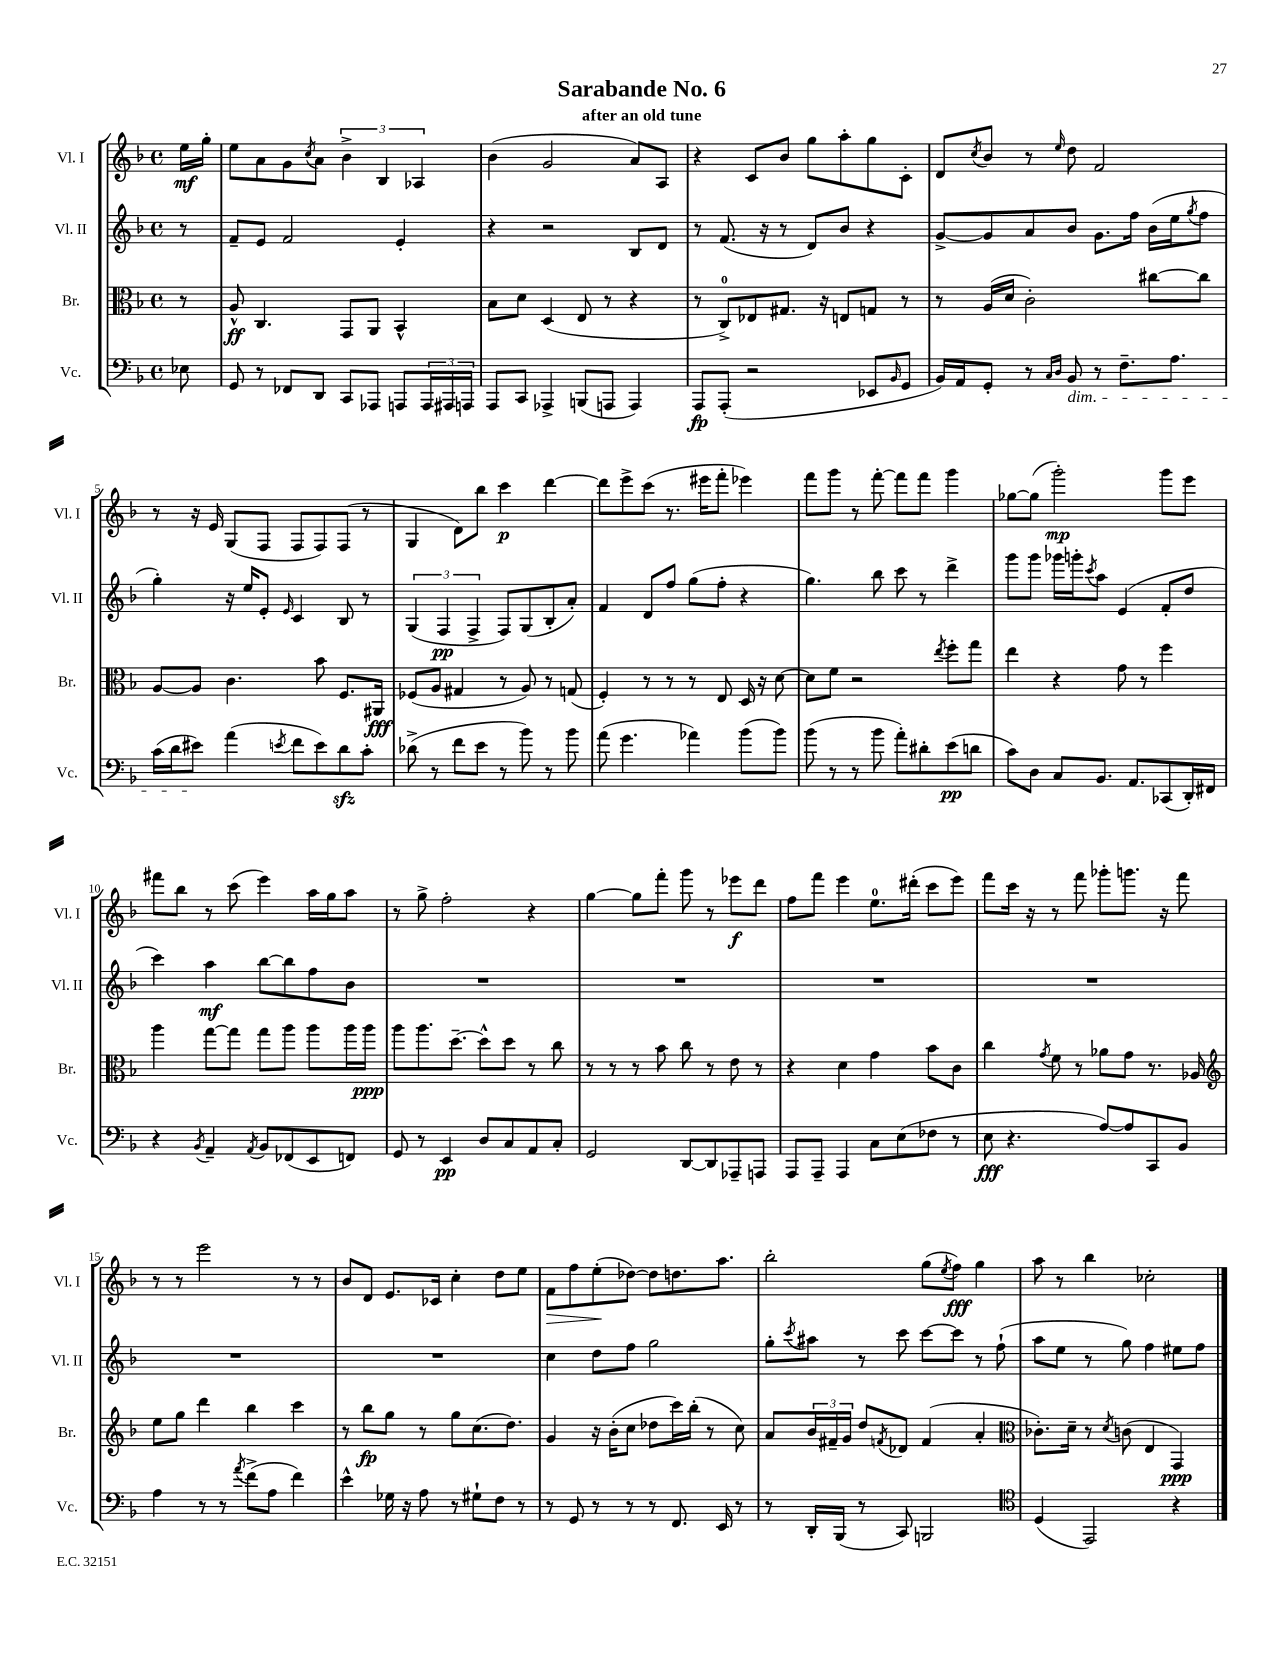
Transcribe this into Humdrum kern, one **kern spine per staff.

**kern	**kern	**kern	**kern
*staff4	*staff3	*staff2	*staff1
*clefF4	*clefC3	*clefG2	*clefG2
*k[b-]	*k[b-]	*k[b-]	*k[b-]
*M4/4	*M4/4	*M4/4	*M4/4
*met(c)	*met(c)	*met(c)	*met(c)
8E-	8r	8r	16ee
.	.	.	16gg'
=	=	=	=
8GG	8A^^	8f~	8ee
8r	4.C	8e	8a
8FF-	.	2f	8g
.	.	.	8qcc
8DD	.	.	8a
8CC	8GG	.	6b-^
8AAA-	8AA	.	.
.	.	.	6B-
8AAA	4BB-^^	4e'	.
.	.	.	6A-
24AAA	.	.	.
24AAA#	.	.	.
24AAA	.	.	.
=	=	=	=
8AAA	8B-	4r	(4b-
8CC	8d	.	.
4AAA-^	(4D	2r	2g
(8BBB	8E	.	.
8AAA	8r	.	.
4AAA)	4r	8B-	8a)
.	.	8d	8A
=	=	=	=
8AAA	8r	8r	4r
(8AAA'	8C^)	(8.f	.
2r	8E-	.	8c
.	.	16r	.
.	8.G#	8r	8b-
.	.	8d)	8gg
.	16r	.	.
.	8E	8b-	8aa'
8EE-	8G	4r	8gg
16qqBB-	.	.	.
8GG	8r	.	8c'
=	=	=	=
16BB-)	8r	[8g^	8d
16AA	.	.	.
.	.	.	8qcc
8GG'	(16A	8g]	8b-
.	16d	.	.
8r	2c')	8a	8r
16qqC	.	.	.
16qqD	.	.	16qqee
8BB-	.	8b-	8dd
8r	.	8.g	2f
8.F~	.	.	.
.	.	16ff	.
.	[8cc#	(16b-	.
8.A	.	16ee	.
.	.	8qgg	.
.	8cc#]	8ff	.
=	=	=	=
(16c	[8A	4gg')	8r
16d	.	.	.
8e#)	8A]	.	16r
.	.	.	16e
(4a	4.c	16r	(8G
.	.	16ee	.
.	.	8e'	8F
8qe	.	16qqe	.
8f	.	4c	8F
8e)	8b-	.	8F)
8d	8.F	8B-	(8F
8c'	.	8r	8r
.	16AA#	.	.
=	=	=	=
(8d-^	(8F-	(6G	4G
8r	8A	.	.
.	.	6F	.
8f	4G#	.	8d)
.	.	6F^	.
8e	.	.	8bb-
8r	8r	8F)	4ccc
8b-)	8A)	(8G	.
8r	8r	8B-'	[4ddd
8b-	(8G	8a')	.
=	=	=	=
(8a	4F')	4f	8ddd]
4.g	.	.	8eee^
.	8r	8d	(8ccc
.	8r	8ff	8.r
4a-)	8r	(8gg	.
.	.	.	16eee#
.	8E	8ff'	8fff'
(8b-	16D	4r	4eee-)
.	16r	.	.
8b-)	[8d	.	.
=	=	=	=
(8b-	8d]	4.gg)	8fff
8r	8f	.	8ggg
8r	2r	.	8r
8b-	.	8bb-	[8fff'
8a')	.	8ccc	8fff]
8d#'	.	8r	8fff
.	8qee	.	.
(8e	8ff'	4ddd^	4ggg
8d	8gg	.	.
=	=	=	=
8c)	4ee	8ggg	[8gg-
8D	.	8ggg	(8gg-]
8C	4r	16ggg-	2ggg')
.	.	16ggg'	.
.	.	8qccc	.
8.BB-	.	8aa	.
.	8g	(4e	.
8.AA	.	.	.
.	8r	.	.
(8CC-	4ff	8f'	8ggg
16DD')	.	8dd	8eee
16FF#	.	.	.
=	=	=	=
4r	4aa	4ccc)	8fff#
.	.	.	8bb-
8qBB-	.	.	.
4AA~	[8gg	4aa	8r
.	8gg]	.	(8ccc
8qAA	.	.	.
8BB-	8gg	[8bb-	4eee)
(8FF-	8aa	8bb-]	.
8EE	8aa	8ff	16aa
.	.	.	16gg
8FF)	16aa	8b-	8aa
.	16aa	.	.
=	=	=	=
8GG	8aa	1r	8r
8r	8.aa	.	8gg^
4EE	.	.	2ff'
.	[8.dd~	.	.
8D	8dd^^]	.	.
8C	8dd	.	.
8AA	8r	.	4r
8C'	8cc	.	.
=	=	=	=
2GG	8r	1r	[4gg
.	8r	.	.
.	8r	.	8gg]
.	8b-	.	8fff'
[8DD	8cc	.	8ggg
8DD]	8r	.	8r
8AAA-~	8e	.	8eee-
8AAA	8r	.	8ddd
=	=	=	=
8AAA	4r	1r	8ff
8AAA~	.	.	8fff
4AAA	4d	.	4eee
8C	4g	.	8.ee
(8E	.	.	.
.	.	.	(16ddd#'
8F-	8b-	.	8ccc
8r	8c	.	8eee)
=	=	=	=
8E	4cc	1r	8fff
4.r	.	.	16ccc
.	.	.	16r
.	8qg	.	.
.	8f	.	8r
.	8r	.	8fff
[8A)	8a-	.	8ggg-'
8A]	8g	.	8.ggg
8CC	8.r	.	.
.	.	.	16r
8BB-	.	.	8fff
.	16A-	.	.
=	=	=	=
*	*clefG2	*	*
4A	8ee	1r	8r
.	8gg	.	8r
8r	4ddd	.	2eee
8r	.	.	.
8qa	.	.	.
(8f^	4bb-	.	.
8A	.	.	.
4f)	4ccc	.	8r
.	.	.	8r
=	=	=	=
4e^^	8r	1r	8b-
.	8bb-	.	8d
16G-	8gg	.	8.e
16r	.	.	.
8A	8r	.	.
.	.	.	16c-
8r	8gg	.	4cc'
8G#`	(8.cc	.	.
8F	.	.	8dd
.	8.dd)	.	.
8r	.	.	8ee
=	=	=	=
8r	4g	4cc	8f
8GG	.	.	8ff
8r	16r	8dd	(8ee'
.	(16b-'	.	.
8r	8cc	8ff	[8dd-)
8r	8dd-	2gg	8dd-]
8.FF	16ccc)	.	8.dd
.	(16bb-'	.	.
.	8r	.	.
16EE	.	.	8.aa
8r	8cc)	.	.
=	=	=	=
8r	8a	8gg'	2bb-'
.	.	8qccc	.
16DD'	24b-	8aa#	.
.	24f#~	.	.
(16BBB-	.	.	.
.	24g	.	.
8r	8dd	8r	.
.	8qf	.	.
8CC)	8d-	8ccc	.
2BBB	(4f	[8ccc	(8gg
.	.	.	8qee
.	.	8ccc]	8ff)
.	4a'	8r	4gg
.	.	(8ff`	.
=	=	=	=
*clefC4	*clefC3	*	*
(4D	8.c-')	8aa	8aa
.	.	8ee	8r
.	16d~	.	.
2EE)	8r	8r	4bb-
.	8qd	.	.
.	(8c	8gg)	.
.	4E	4ff	2cc-'
4r	4GG)	8ee#	.
.	.	8ff	.
==	==	==	==
*-	*-	*-	*-
